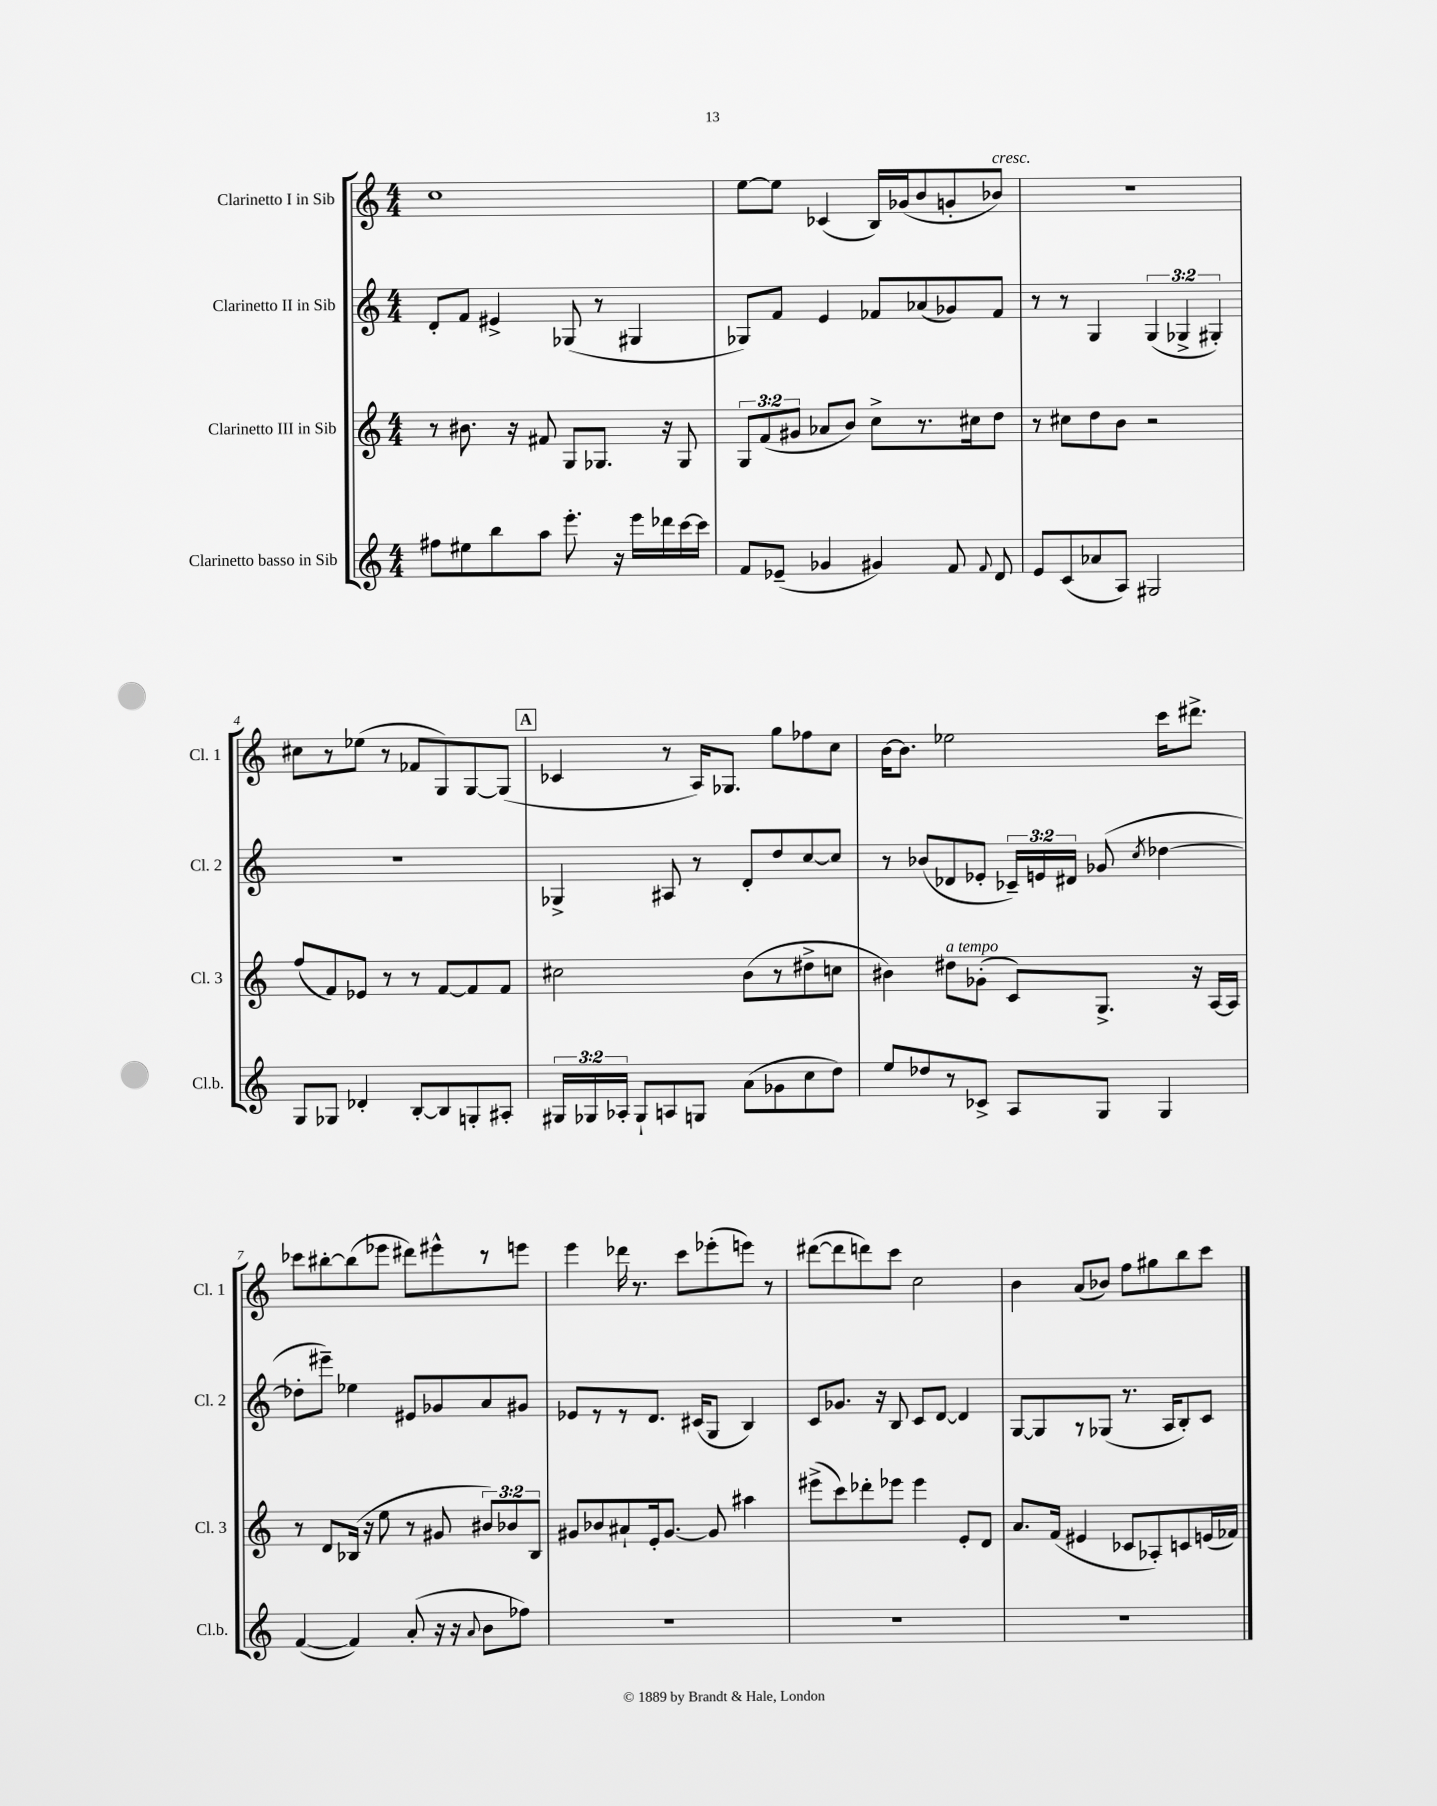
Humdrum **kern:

**kern	**kern	**kern	**kern
*part4	*part3	*part2	*part1
*staff4	*staff3	*staff2	*staff1
*I"Clarinetto basso in Sib	*I"Clarinetto III in Sib	*I"Clarinetto II in Sib	*I"Clarinetto I in Sib
*I'Cl.b.	*I'Cl. 3	*I'Cl. 2	*I'Cl. 1
*clefG2	*clefG2	*clefG2	*clefG2
*k[]	*k[]	*k[]	*k[]
*M4/4	*M4/4	*M4/4	*M4/4
=1	=1	=1	=1
8ff#X\L	8r	8d'/L	1cc
8ee#X\	8.b#X\	8f/J	.
8bb\	.	4e#X^/	.
.	16r	.	.
8aa\J	8f#X/	.	.
8.eee'\	8G/L	(8G-X/	.
.	8.G-X/J	8r	.
16r	.	.	.
16eee\LL	.	4G#X/	.
16ddd-X\	16r	.	.
[16ccc\	8G-/	.	.
16ccc\JJ]	.	.	.
=2	=2	=2	=2
8f/L	12G/L	8G-X/L)	[8ee\L
.	(12f/	.	.
(8e-X~/J	.	8f/J	8ee\J]
.	12g#X/J	.	.
4g-X/	8a-X/L	4e/	(4c-X/
.	8b/J)	.	.
4g#X/)	8cc^\L	8f-X/L	16B/LL)
.	.	.	(16g-X/J
.	8.r	(8a-X/	8b/
8f/	.	8g-X/)	8gn'/
.	16cc#X\k	.	.
8qqf/	.	.	.
!	!	!	!LO:TX:a:i:t=cresc.
8d/	8dd\J	8f-/J	8b-X/J)
=3	=3	=3	=3
8e/L	8r	8r	1r
(8c/	8cc#X\L	8r	.
8a-X/	8dd\	4G/	.
8A/J)	8b\J	.	.
2G#X/	2r	(6G/	.
.	.	6G-X^/	.
.	.	6G#X'/)	.
!!LO:LB:g=z
=4	=4	=4	=4
8G/L	(8ff/L	1r	8cc#X\L
8G-X/J	8f/)	.	8r
4d-X'/	8e-X/J	.	(8ee-X\J
.	8r	.	8r
[8B'/L	8r	.	8f-X/L
8B/]	[8f/L	.	8G/)
8Gn'/	8f/]	.	[8G/
8A#X'/J	8f/J	.	(8G/J]
!!LO:REH:place=s1:t=A
=5	=5	=5	=5
24G#X/LL	2cc#X\	4G-X^/	4c-X/
24G-X/	.	.	.
24A-X'/JJ	.	.	.
8G-`/L	.	.	.
8An/	.	8A#X/	8r
8Gn/J	.	8r	16A/KL)
.	.	.	8.G-X/J
(8a\L	(8b\L	8d'/L	.
8g-X\	8r	8dd/	8gg\L
8cc\	8dd#X^\	[8cc/	8ff-X\
8dd\J)	8ccn\J	8cc/J]	8cc\J
=6	=6	=6	=6
8ee/L	4b#X\)	8r	[16b\KL
.	.	.	8.b\J]
8dd-X/	.	(8b-X/L	.
!	!LO:TX:a:i:t=a tempo	!	!
8r	8dd#X\L	8d-X/	2ee-X\
8c-X^/J	(8g-X'\J	8e-X'/J	.
8A/L	8c/L)	24c-X~/LL)	.
.	.	24en/	.
.	.	24d#X/JJ	.
8G/J	8.G^/J	(8g-X/	.
.	.	8qcc/	.
4G/	.	[4dd-X\	16ccc\KL
.	16r	.	8.ddd#X^\J
.	[16A/LL	.	.
.	16A/JJ]	.	.
!!LO:LB:g=z
=7	=7	=7	=7
([4f/	8r	8dd-X'\L]	8ccc-X\L
.	8d/L	8eee#X~\J)	[8bb#X'\
4f/])	(16B-X/Jk	4ee-X\	(8bb#\]
.	16r	.	.
.	8ee\	.	8eee-X\J
(8a'/	8r	8e#X/L	8ddd#X\L)
16r	8g#X/	8g-X/	8eee#X^^\
16r	.	.	.
8qqa/	.	.	.
8b\L	12b#X/L)	8a/	8r
.	12b-X/	.	.
8ff-X\J)	.	8g#X/J	8eeen\J
.	12B-/J	.	.
=8	=8	=8	=8
1r	8g#X/L	8e-X/L	4eee\
.	8b-X/	8r	.
.	8a#X`/	8r	16ddd-X\
.	.	.	8.r
.	16e'/k	8.d/J	.
.	[8.g#/J	.	.
.	.	.	8ccc\L
.	.	(16c#X/KL	.
.	8g#/]	8G/J	(8eee-X'\
.	4aa#X\	4B/)	8eeen\J)
.	.	.	8r
=9	=9	=9	=9
1r	(8eee#X^\L	8c/L	([8ddd#X\L
.	8ccc\)	8.g-X/J	8ddd#\]
.	8ddd-X'\	.	8dddn\)
.	.	16r	.
.	8eee-X\J	8B/	8ccc\J
.	4eee-\	8c/L	2cc\
.	.	[8d/J	.
.	8e'/L	4d/]	.
.	8d/J	.	.
=10	=10	=10	=10
1r	8.a/L	[8G/L	4b\
.	.	8G/]	.
.	(16f/Jk	.	.
.	4e#X/	8r	(8a/L
.	.	(8G-X/J	8b-X/J)
.	8c-X/L	8.r	8ff\L
.	8A-X'/)	.	8gg#X\
.	.	16A/KL	.
.	8cn/	8B'/)	8bb\
.	(16en/L	8c/J	8ccc\J
.	16f-X/JJ)	.	.
==	==	==	==
*-	*-	*-	*-
